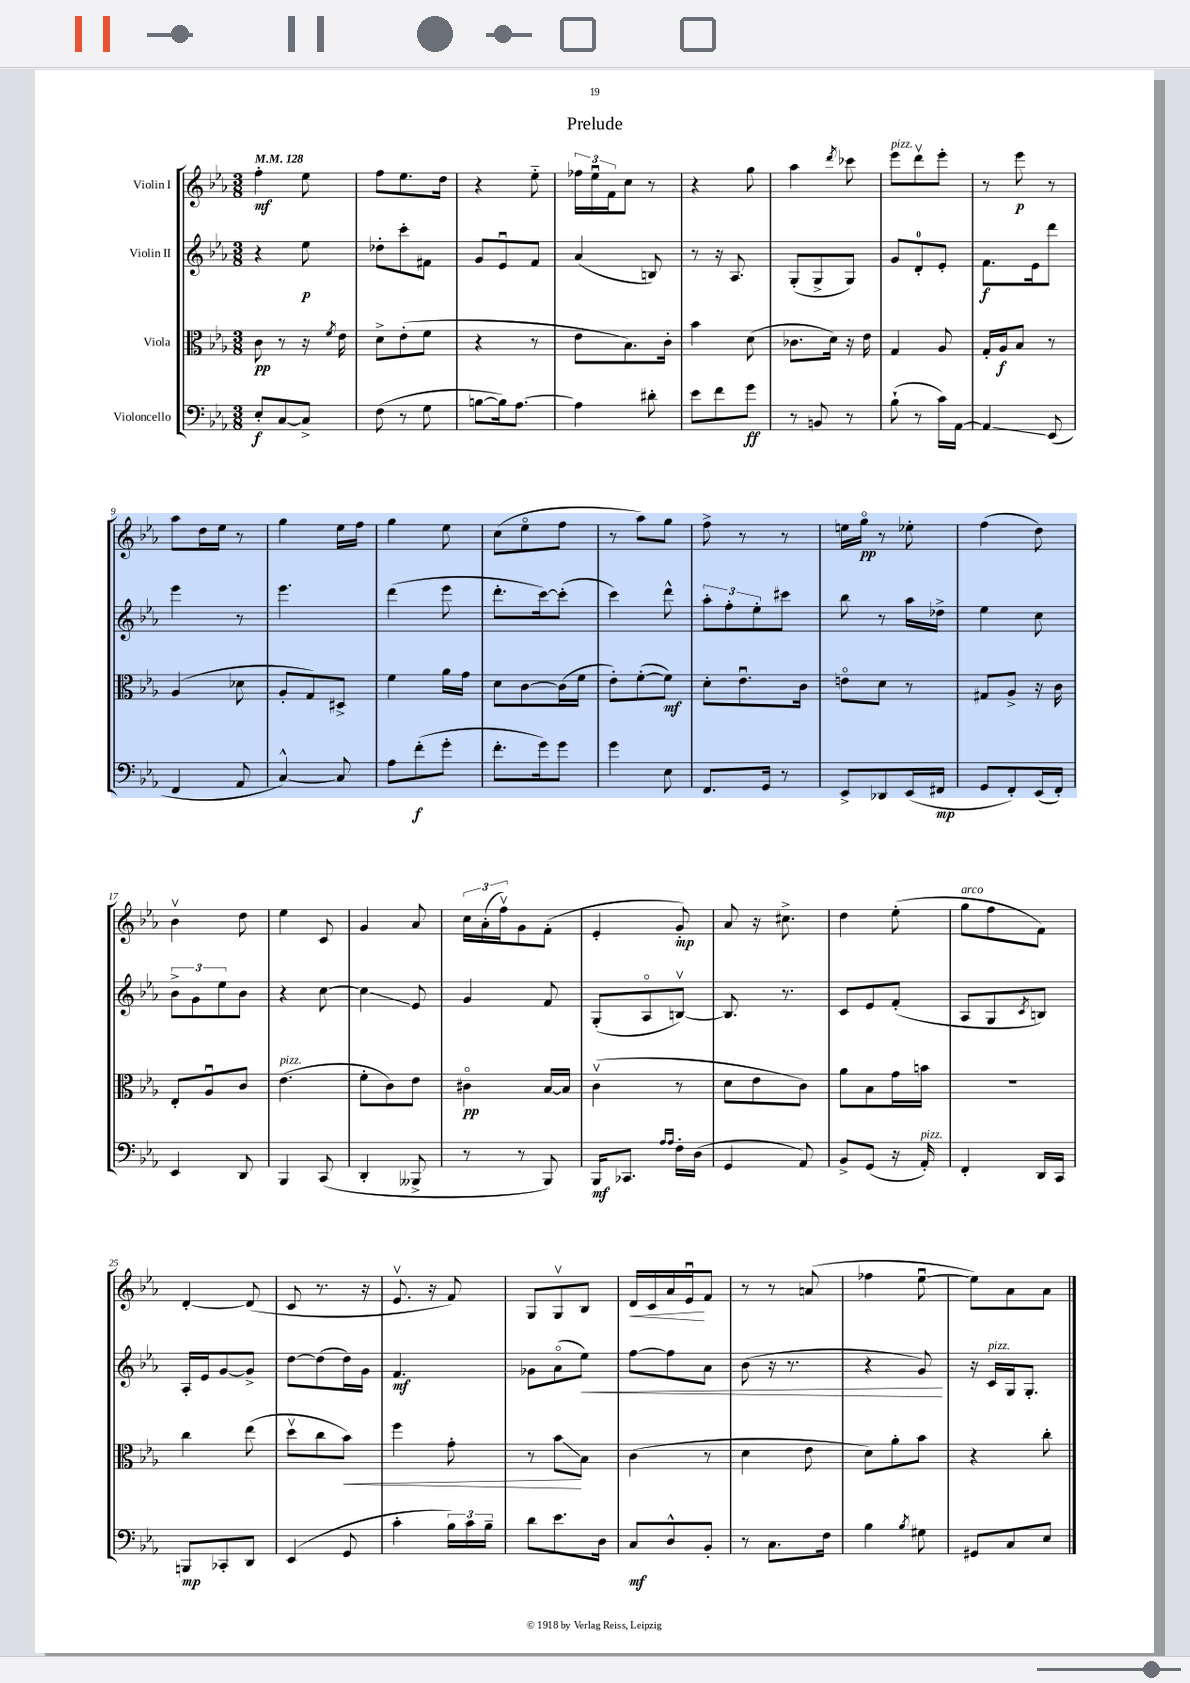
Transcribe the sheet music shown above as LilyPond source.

\header { title = "Prelude" }
<<
\new StaffGroup <<
\new Staff = "s0" \with { instrumentName = "Violin I" } {
    \clef treble \key ees \major \numericTimeSignature \time 3/8 \tempo 4 = 128
    f''4-.\mf ees''8 |
    f''8 ees''8. d''16 |
    r4 ees''8-_ |
    \tuplet 3/2 { fes''16 ees''16\downbow f'16 } c''8 r8 |
    r4 g''8 |
    aes''4 \acciaccatura { d'''8 } ces'''8 |
    ees'''8^\markup { \italic "pizz." } d'''8\upbow ees'''8-. |
    r8 ees'''8\p r8 |
    aes''8 d''16 ees''16 r8 |
    g''4 ees''16 f''16 |
    g''4 ees''8 |
    c''8( ees''8\flageolet f''8 |
    r8 aes''8) g''8 |
    f''8-> r8 r8 |
    e''16 g''16\flageolet\pp r8 ees''8-. |
    f''4( d''8) |
    bes'4\upbow d''8 |
    ees''4 c'8 |
    g'4 aes'8 |
    \tuplet 3/2 { c''16 aes'16-.( f''16\upbow) } g'8 f'8-.( |
    ees'4-. g'8-.\mp) |
    aes'8 r16 cis''8.-> |
    d''4 ees''8-.( |
    g''8^\markup { \italic "arco" } f''8 f'8) |
    d'4~-. d'8( |
    c'8 r8. r16 |
    ees'8.\upbow r16 f'8) |
    g8 g8\upbow bes8 |
    d'16\< c'16 aes'16 ees'16\downbow\! f'8 |
    r8 r8 a'8( |
    fes''4 ees''8~\downbow |
    ees''8) aes'8 aes'8 \bar "|." |
}
\new Staff = "s1" \with { instrumentName = "Violin II" } {
    \clef treble \key ees \major \numericTimeSignature \time 3/8
    r4 ees''8\p |
    des''8-. c'''8-. fis'8 |
    g'8 ees'8\downbow f'8 |
    aes'4( b8) |
    r8 r16 aes8. |
    g8-.( g8-> g8) |
    g'8 d'8-0-. ees'8-. |
    f'8.\f ees'16 d'''8 |
    ees'''4 r8 |
    ees'''4. |
    d'''4( ees'''8 |
    d'''8.-. c'''16~) c'''8-.( |
    c'''4) d'''8-^ |
    \tuplet 3/2 { aes''8-. f''8-. ees''8-. } cis'''8 |
    bes''8 r8 aes''16 des''16-> |
    ees''4 c''8 |
    \tuplet 3/2 { bes'8-> g'8 ees''8 } bes'8 |
    r4 c''8~ |
    c''4\glissando ees'8 |
    g'4 f'8 |
    g8-.( aes8\flageolet b8~\upbow) |
    b8. r8. |
    c'8 ees'8 f'8-.( |
    aes8 g8 \acciaccatura { c'8 } b8) |
    aes16-. ees'16 g'8~ g'8-> |
    d''8~ d''8( d''16) g'16 |
    f'4.\mf |
    ges'8 aes'8\flageolet( ees''8\<) |
    f''8~ f''8 aes'8 |
    bes'8( r16 r8. |
    r4 g'8\!) |
    r16 c'16^\markup { \italic "pizz." } g16 g8.-. \bar "|." |
}
\new Staff = "s2" \with { instrumentName = "Viola" } {
    \clef alto \key ees \major \numericTimeSignature \time 3/8
    c'8\pp r8 r16 \acciaccatura { f'8 } ees'16 |
    d'8-> ees'8-.( f'8 |
    r4 r8 |
    ees'8 bes8.) c'16-. |
    bes'4 d'8( |
    ces'8. d'16) r16 ees'16 |
    g4 aes8 |
    g16-. aes16\f bes8 r8 |
    aes4( des'8 |
    aes8-. g8) dis8-> |
    f'4 aes'16 g'16 |
    d'8 c'8~ c'16( f'16 |
    ees'8-.) f'8~-.( f'8\mf) |
    d'8-. ees'8.\downbow c'16 |
    e'8\flageolet d'8 r8 |
    gis8 aes8-> r16 c'16 |
    ees8-. aes8\downbow c'8 |
    ees'4.^\markup { \italic "pizz." }( |
    f'8-. c'8) ees'8 |
    cis'4\flageolet\pp bes16~ bes16 |
    c'4\upbow( r8 |
    d'8 ees'8 c'8) |
    aes'8 bes8 g'16 b'16 |
    R4. |
    c''4 ees''8( |
    d''8\upbow c''8 bes'8\<) |
    f''4 g'8-. |
    r8 bes'8\glissando\! bes8 |
    c'4( r8 |
    d'4 ees'8 |
    d'8) aes'8-. bes'8 |
    r4 c''8-. \bar "|." |
}
\new Staff = "s3" \with { instrumentName = "Violoncello" } {
    \clef bass \key ees \major \numericTimeSignature \time 3/8
    ees8-.\f c8~ c8-> |
    f8( r8 g8 |
    b8~ b16) aes8.~ |
    aes4 dis'8-. |
    ees'8 f'8 g'8\ff |
    r8 b,8 r8 |
    bes8-!( r8 c'16) aes,16~ |
    aes,4\glissando ees,8( |
    f,4 aes,8 |
    c4~-^) c8 |
    aes8 f'8-.\f( g'8-. |
    f'8.-. g'16) g'8 |
    g'4 ees8 |
    f,8. g,16 r8 |
    ees,8-> des,8 ees,16( fis,16\mp |
    g,8 f,8-.) ees,16( f,16-.) |
    ees,4 d,8 |
    bes,,4 c,8( |
    d,4-. beses,,8-> |
    r8 r8 bes,,8) |
    bes,,16\mf ces,8. \grace { aes16 aes16 } f16-. d16( |
    g,4 aes,8) |
    bes,8-> g,8( r16 aes,16-.^\markup { \italic "pizz." }) |
    f,4-. d,16 c,16 |
    b,,8\mp ces,8-. d,8 |
    ees,4( g,8 |
    c'4-. \tuplet 3/2 { bes16) c'16 bes16-- } |
    d'8 ees'8. d16 |
    c8\mf d8-^ bes,8-. |
    r8 c8. f16 |
    bes4 \acciaccatura { bes8 } gis8 |
    gis,8 c8 ees8 \bar "|." |
}
>>
>>
